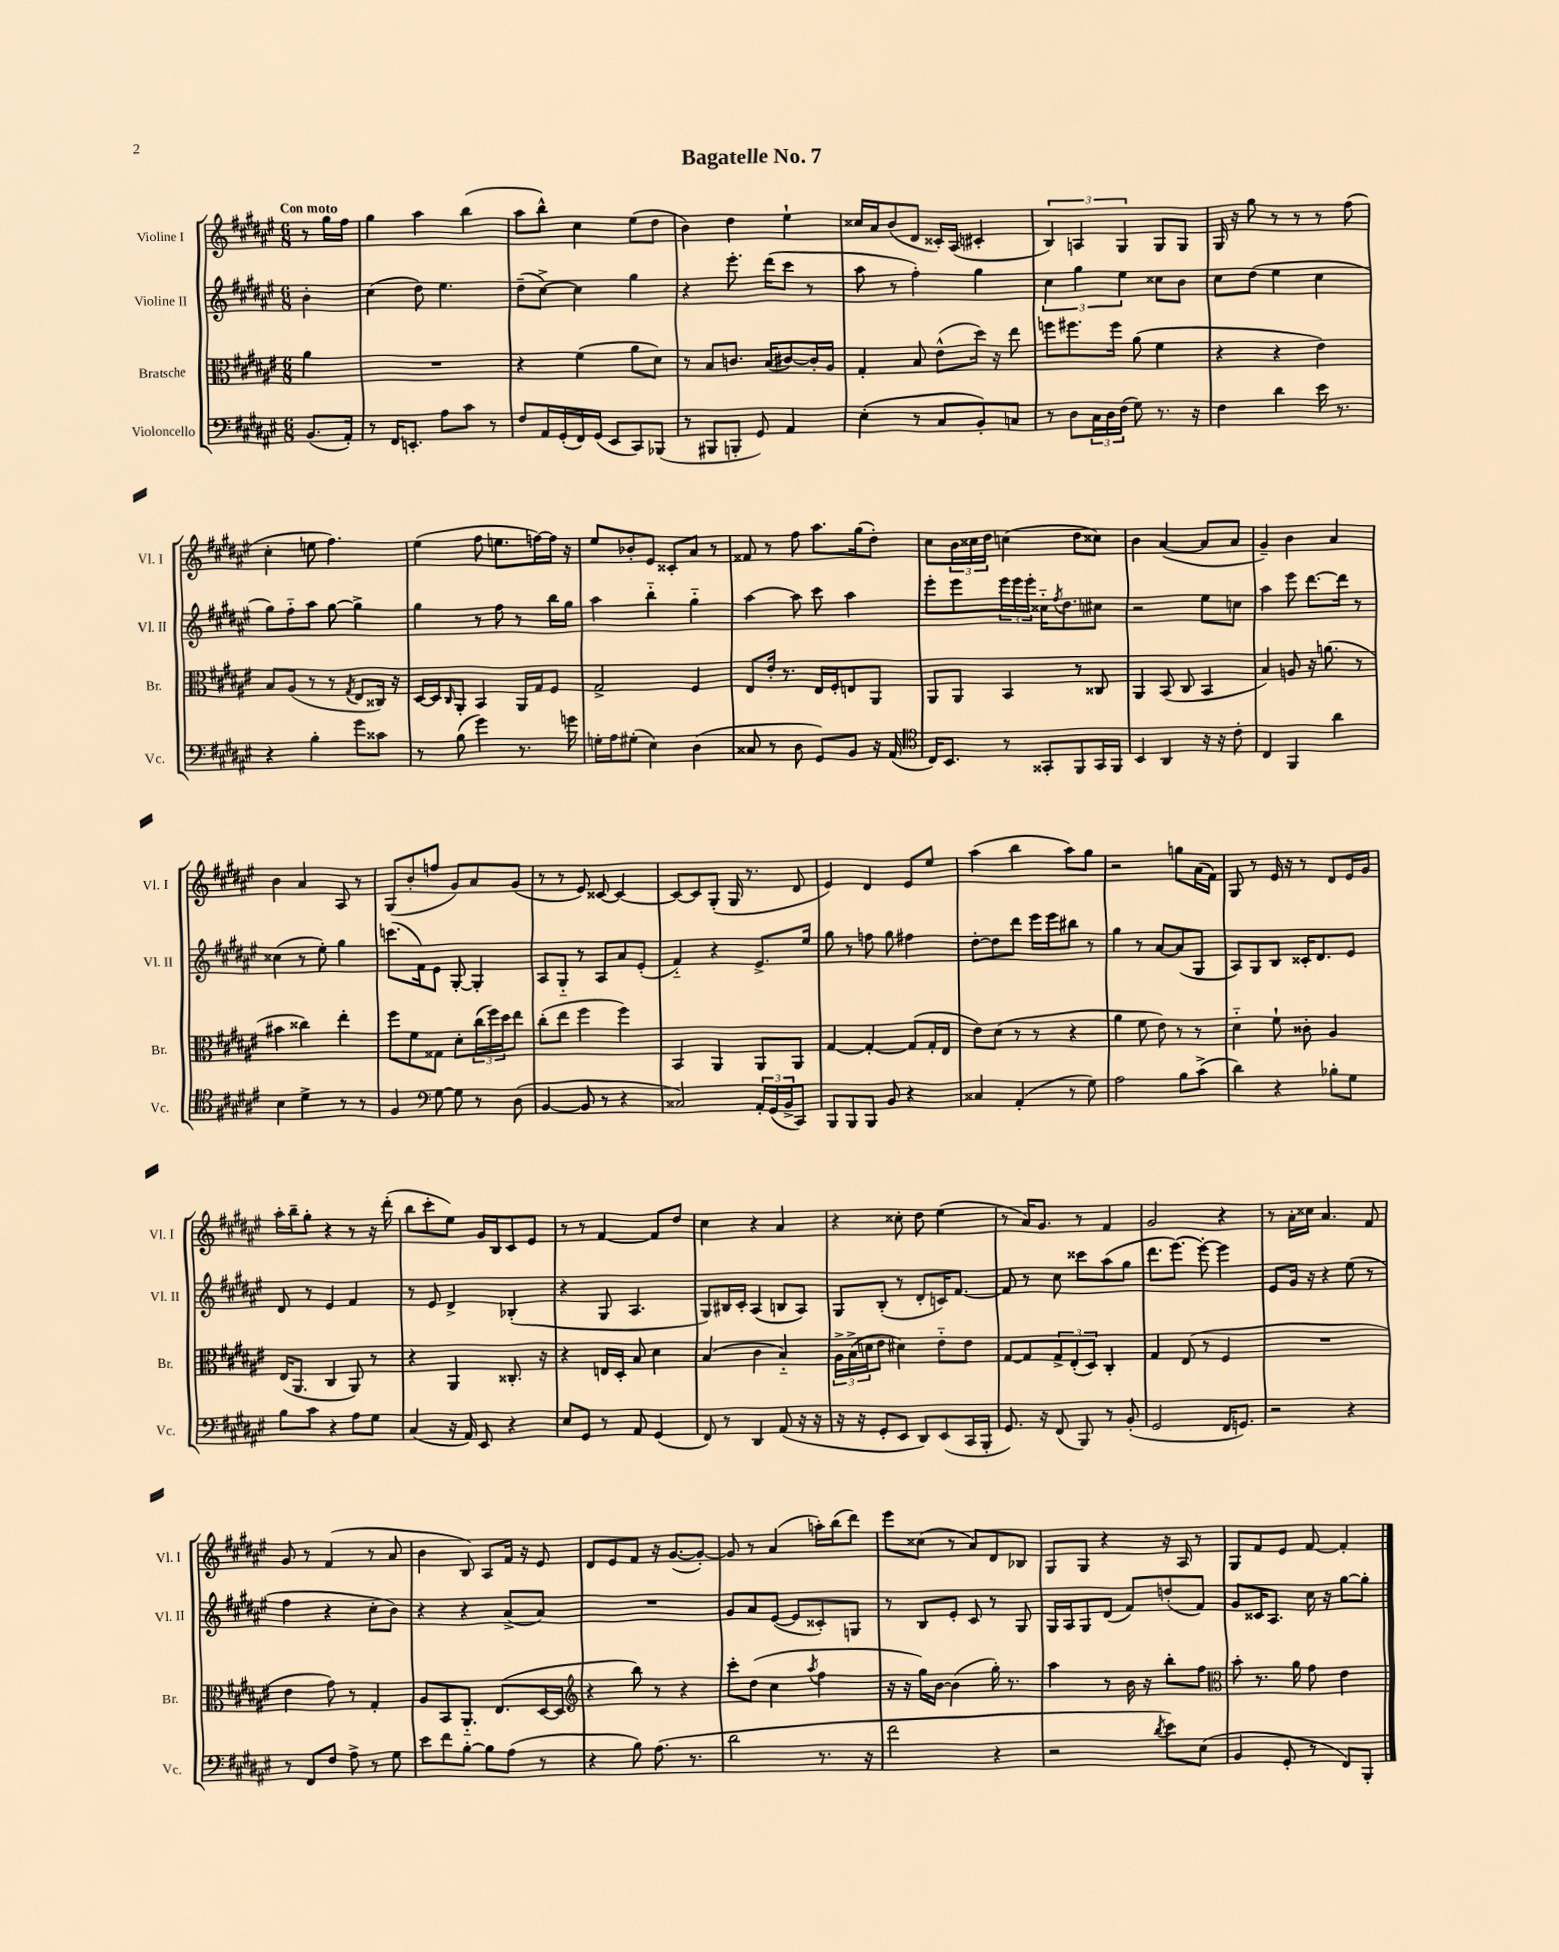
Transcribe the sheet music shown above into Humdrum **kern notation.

**kern	**kern	**kern	**kern
*staff4	*staff3	*staff2	*staff1
*clefF4	*clefC3	*clefG2	*clefG2
*k[f#c#g#d#a#e#]	*k[f#c#g#d#a#e#]	*k[f#c#g#d#a#e#]	*k[f#c#g#d#a#e#]
*M6/8	*M6/8	*M6/8	*M6/8
(8.BB	4a#	4b'	8r
.	.	.	16gg#
16AA#')	.	.	16ff#
=	=	=	=
8r	2.r	(4cc#	4gg#
16FF#	.	.	.
8.EE'	.	.	.
.	.	8dd#)	4aa#
8A#	.	4.ee#	.
8c#	.	.	(4bb
8r	.	.	.
=	=	=	=
8F#	4r	(8dd#~	8aa#
16AA#	.	[8cc#^)	8bb^^)
(16GG#'	.	.	.
16FF#)	(4f#	4cc#]	4cc#
(16GG#	.	.	.
8EE#	.	.	.
8CC#)	8a#	4gg#	(8ee#
(8BBB-	8d#)	.	8dd#
=	=	=	=
8r	8r	4r	4b)
8BBB#	8B	.	.
8BBB'	8.c	8.eee#'	4dd#
8GG#)	.	.	.
.	(16B	(16ddd#	.
4AA#	[8c#)	8ccc#	4ee#`
.	16c#']	8r	.
.	16A#	.	.
=	=	=	=
(4E#'	4G#'	8aa#	16cc##
.	.	.	16a#
.	.	8r	(8b
8r	8B	4ff#')	8d#
8C#	(8e#^^	.	16c##')
.	.	.	(16A#
8BB')	16dd#)	4gg#	4c#'
.	16r	.	.
8C	8ee#	.	.
=	=	=	=
8r	8ff	6cc#	6B)
8D#	8.ff#	.	.
.	.	6gg#	6A
24C#	.	.	.
24D#	.	.	.
.	16ff#	.	.
(24F#	.	6ee#	6G#
8G#)	(8a#	.	.
8.r	4f#	8cc##	8G#
.	.	8b	8G#
16r	.	.	.
=	=	=	=
4F#	4r	8cc#	16G#
.	.	.	16r
.	.	(8dd#	8gg#
4d#	4r	4ee#	8r
.	.	.	8r
16e#	4e#)	4cc#	8r
8.r	.	.	.
.	.	.	(8ff#
=	=	=	=
4r	8B	8gg#)	4cc#'
.	(8A#	8ff#'~	.
4B'	8r	8aa#	8ee
.	8r	[8gg#	4.ff#)
.	8qG#	.	.
8g#	8E#	4gg#^]	.
8c##	16C##)	.	.
.	16r	.	.
=	=	=	=
8r	[16D#	4gg#	(4ee#
.	16D#]	.	.
.	16qqC#	.	.
(8B	8AA#'	.	.
4g#)	4BB	8r	8ff#
.	.	8ff#	8.ee
8.r	16AA#	8r	.
.	16G#	.	[16ff)
.	8F#	16bb	16ff]
16g	.	16gg#	16r
=	=	=	=
16G'	2G#^	4aa#	8ee#
16A#	.	.	.
(8G#'	.	.	8b-'
4E#)	.	4bb'~	8e#
.	.	.	8c##'
(4D#	4F#	4gg#'~	8a#
.	.	.	8r
=	=	=	=
8C##	8E#	[4aa#	8f##
8r	16e#'	.	8r
.	8.r	.	.
8D#	.	8aa#]	8ff#
8GG#)	16E#	8ccc#	8.aa#
.	16F#'	.	.
8BB	8E	4aa#	.
.	.	.	(16gg#
16r	8AA#	.	8dd#')
(16AA#	.	.	.
=	=	=	=
*clefC4	*	*	*
16C#)	8AA#	8eee#'	8cc#
8.BB	.	.	.
.	8AA#	8eee#	24b
.	.	.	24cc##
.	.	.	24dd#
8r	4BB	24eee#	(4cc
.	.	24eee#	.
.	.	24eee#'	.
8GG##'	.	16cc##'~	.
.	.	8qff#	.
.	.	8.dd#	.
8FF#	8r	.	8dd#
16GG##	8C##	8cc#	8cc##)
16FF#	.	.	.
=	=	=	=
4BB	4AA#	2r	4b
4AA#	(8BB	.	([4a#
.	8C#	.	.
16r	4BB	8ee#	8a#]
16r	.	.	.
8c#'	.	8cc	8a#
=	=	=	=
4C#	4B)	4aa#	4g#~)
4FF#	8A	8eee#	4b
.	16r	[8.ddd#	.
.	(8.a	.	.
4a#	.	.	4a#
.	.	16ddd#]	.
.	8r	8r	.
=	=	=	=
4B	4b#	(4cc##	4b
4d#^	4cc##)	8r	4a#
.	.	8ee#')	.
8r	4ee#'	4gg#	8A#
8r	.	.	8r
=	=	=	=
4F#	8ff#	(8.ccc	(8G#
.	8f#	.	8b'
.	.	16f#)	.
*clefF4	*	*	*
[8G#	8G##	8e#	8ff
8G#]	8d#'	[8G#'	8g#)
8r	(24cc#	4G#']	8a#
.	24ff#)	.	.
.	24dd#	.	.
(8D#	8ee#	.	(8g#
=	=	=	=
[4BB	(8cc#'	8A#	8r
.	8ee#	8G#'~	8r
8BB]	4ff#	8r	8e#)
8r	.	8A#	[8c##
4r	4ff#)	8a#	4c##_
.	.	(8e#'	.
=	=	=	=
2C##)	4BB	4f#'~)	8c##_
.	.	.	8c##]
.	4AA#	4r	(8G#'
.	.	.	16G#
.	.	.	8.r
24AA#'	8AA#	8.e#^	.
(24GG#	.	.	.
24BB^	.	.	.
8CC#)	8AA#	.	8d#
.	.	16ee#	.
=	=	=	=
8BBB	[4G#	8gg#	4e#)
8BBB	.	8r	.
8BBB	4G#'_	8ff	4d#
8BB	.	8gg#	.
4r	(8G#]	4ff#	8e#
.	16G#'	.	8ee#
.	16E#	.	.
=	=	=	=
4C##	8e#)	[8dd#'	(4aa#
.	(8d#	8dd#]	.
(4AA#'	8r	8ddd#	4bb
.	8r	16eee#	.
.	.	16eee#	.
8r	4r	8bb#	8aa#)
8G#)	.	8r	8gg#
=	=	=	=
2A#	4a#	4gg#	2r
.	8f#	8r	.
.	8e#)	[8a#	.
8B	8r	(8a#]	8gg
(8c#^	8r	8G#	(16a#
.	.	.	16f#)
=	=	=	=
4d#)	4d#'~	8A#)	8G#
.	.	8G#	8r
4r	8f#`	8B	16e#
.	.	.	16r
.	8c##'	16c##'	8r
.	.	8.d#	.
8B-'	4A#	.	8d#
8G#	.	8e#	16e#
.	.	.	16g#
=	=	=	=
8B	(16E#	8d#	16aa#'
.	8.AA#	.	16bb~
8c#	.	8r	8gg#'
4r	4C#	4e#	4r
8A#	8AA#)	4f#	8r
8G#	8r	.	16r
.	.	.	(16ddd#'
=	=	=	=
(4C#	4r	8r	8bb
.	.	8e#	8ccc#'
16r	4AA#	4d#^	8ee#)
16AA#)	.	.	.
8EE#	.	.	16g#
.	.	.	16B
4r	8.C##'	(4B-'	8c#
.	.	.	8e#
.	16r	.	.
=	=	=	=
8E#	4r	4r	8r
8GG#	.	.	8r
8r	16E	8G#	[4f#
.	16D#'	.	.
8AA#	8B	4.A#	.
(4GG#	4d#	.	8f#]
.	.	.	8dd#
=	=	=	=
8FF#)	(4B	8G#)	4cc#
8r	.	16B#	.
.	.	16c#'	.
4DD#	4c#	(4A#	4r
(8AA#	4B'~)	8B	4a#
16r	.	8A#)	.
16r	.	.	.
=	=	=	=
16r	24A#^	8G#	4r
.	(24B^	.	.
16r	.	.	.
.	24d	.	.
8GG#'	8e#	(8B'	.
8EE#	4d#)	8r	8cc##'
8DD#)	.	8d#'	8dd#
(8EE#	8e#'~	16c)	(4ee#
.	.	[8.f#	.
16CC#	8e#	.	.
16BBB'	.	.	.
=	=	=	=
8.GG#)	[8G#	8f#]	8r
.	8G#]	8r	16a#)
16r	.	.	8.g#
(8FF#	12G#^	8cc#	.
.	(12E#'	.	.
8BBB)	.	8ccc##	8r
.	12D#)	.	.
8r	4C#'	(8aa#	4f#
(8BB'	.	8gg#	.
=	=	=	=
2GG#	4G#	8.ddd#	2g#
.	.	[8.eee#)	.
.	(8E#	.	.
.	8r	8eee#'_	.
16FF#	4F#	4eee#]	4r
8.GG)	.	.	.
=	=	=	=
2r	2.r	8e#	8r
.	.	16g#	16a#'
.	.	16r	16cc##
.	.	4r	4.a#
4r	.	(8ee#	.
.	.	8r	8f#
=	=	=	=
8r	4e#	4ff#	8g#
8FF#	.	.	8r
8F#	8g#)	4r	(4f#
8A#^	8r	.	.
8r	4G#'	8cc#'	8r
8G#	.	8b)	8a#
=	=	=	=
8e#	8A#	4r	4b
8f#	8BB	.	.
[8B'	8.AA#'~	4r	8B)
8B]	.	.	8A#
.	(8.E#	.	.
(8A#	.	(8a#^	16f#
.	.	.	16r
8r	[16D#	8a#)	8e#
.	16D#]	.	.
=	=	=	=
*	*clefG2	*	*
4r	4r	2.r	8d#
.	.	.	8e#
8B)	8bb)	.	8f#
(8.A#	8r	.	16r
.	.	.	([8.g#
.	4r	.	.
8.r	.	.	.
.	.	.	8g#'_)
=	=	=	=
2d#	8ccc#'	8g#	8g#]
.	(8dd#	8a#	8r
.	4cc#	([8e#	(4a#
.	.	8e#]	.
.	8qaa#	.	.
8.r	4ff#	8c##')	16aa')
.	.	.	(16bb
.	.	8G	8ddd#)
16r	.	.	.
=	=	=	=
2f#	16r	8r	8eee#
.	16r	.	.
.	16gg#)	8B	(8cc##
.	[16b	.	.
.	(4b]	8e#'	8r
.	.	8c#	8a#)
4r	16gg#')	8r	8d#
.	8.r	.	.
.	.	8G#	8B-
=	=	=	=
2r	4aa#	16G#	8G#
.	.	16A#	.
.	.	8G#	8G#
.	8r	(8d#	4r
.	16b	8f#)	.
.	16r	.	.
8qd#	.	.	.
8e#)	8bb'	(8dd'	16r
.	.	.	16A#
(8E#	8ff#	8f#)	8r
=	=	=	=
*	*clefC3	*	*
4BB	8b'	8g#	8G#
.	8.r	16c##	8f#
.	.	8.A#	.
8GG#'	.	.	8e#
.	16a#	.	.
8r	8g#	16cc#	[8f#
.	.	16r	.
8FF#)	4e#	[8gg#	4f#']
8BBB'	.	8gg#']	.
==	==	==	==
*-	*-	*-	*-
